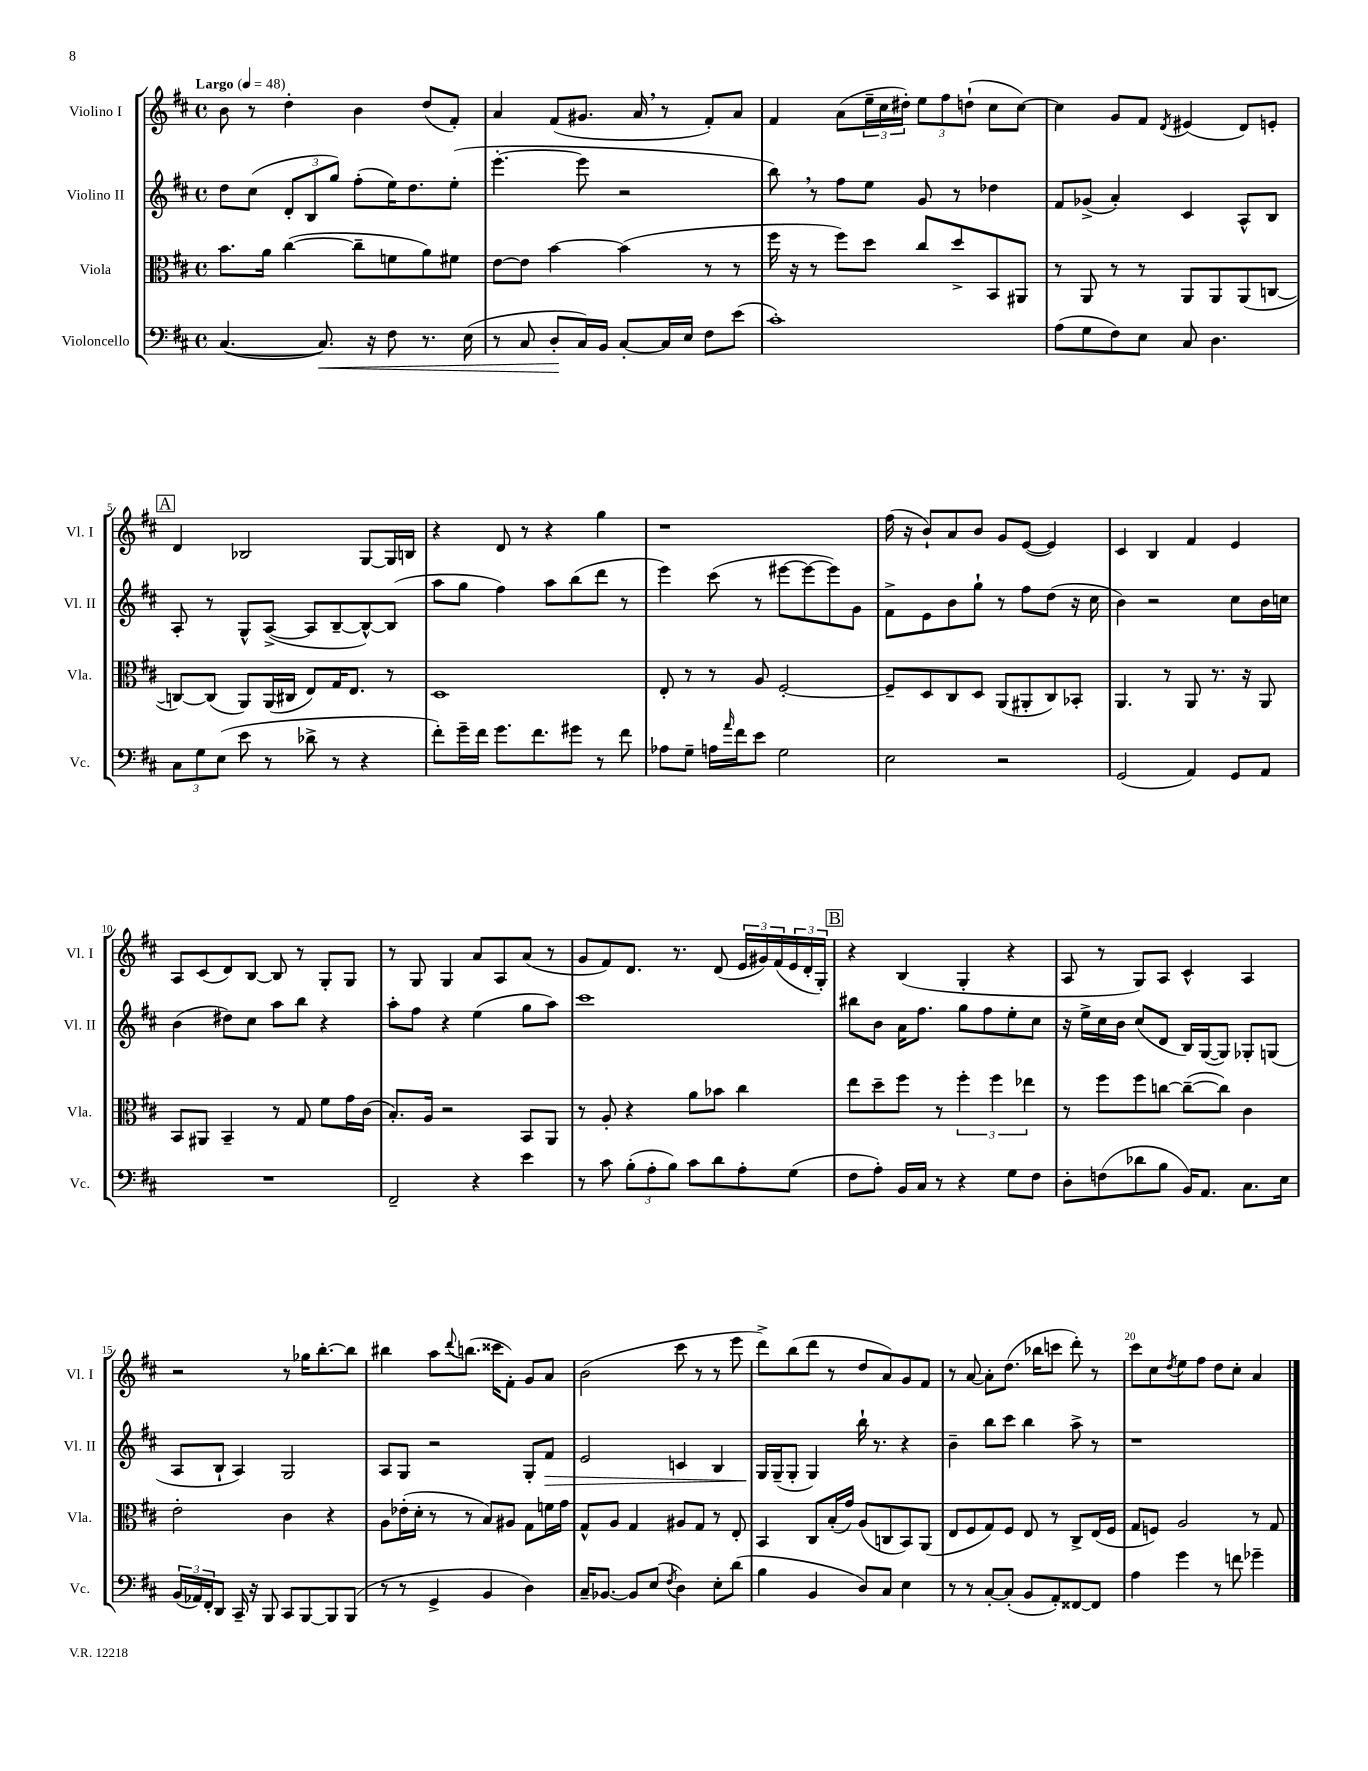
<<
\new StaffGroup <<
\new Staff = "s0" \with { instrumentName = "Violino I" shortInstrumentName = "Vl. I" } {
    \clef treble \key d \major \defaultTimeSignature \time 4/4 \tempo "Largo" 4 = 48
    b'8 r8 d''4-. b'4 d''8( fis'8-.) |
    a'4 fis'8( gis'8. a'16 \breathe r8 fis'8-.) a'8 |
    fis'4 a'8( \tuplet 3/2 { e''16-- cis''16 dis''16-.) } \tuplet 3/2 { e''8 fis''8 d''8-!( } cis''8 cis''8~) |
    cis''4 g'8 fis'8 \acciaccatura { d'8 } eis'4( d'8) e'8-. |
    \mark \markup { \box "A" } d'4 bes2 g8~ g16 b16 |
    r4 d'8 r8 r4 g''4 |
    r1 |
    fis''16( r16 b'8-!) a'8 b'8 g'8 e'8~( e'4) |
    cis'4 b4 fis'4 e'4 |
    a8 cis'8( d'8) b8~ b8 r8 g8-. g8 |
    r8 g8 g4 a'8 a8 a'8( r8 |
    g'8 fis'8) d'8. r8. d'8( \tuplet 3/2 { e'16 gis'16) fis'16( } \tuplet 3/2 { e'16 d'16-. g16-.) } |
    \mark \markup { \box "B" } r4 b4( g4-. r4 |
    a8 r8 g8) a8 cis'4-^ a4 |
    r2 r8 ges''16 b''8.~-. b''8 |
    bis''4 a''8 \appoggiatura { d'''8 } b''8.( cisis'''16 fis'8-.) g'8 a'8 |
    b'2( cis'''8 r8 r8 e'''8 |
    d'''8->) b''8( d'''8 r8 d''8 a'8) g'8 fis'8 |
    r8 a'8~ a'8-. d''8.( bes''16 c'''8 d'''8-.) r8 |
    cis'''8 cis''8 \acciaccatura { d''8 } e''8 fis''8 d''8 cis''8-. a'4 \bar "|." |
}
\new Staff = "s1" \with { instrumentName = "Violino II" shortInstrumentName = "Vl. II" } {
    \clef treble \key d \major \defaultTimeSignature \time 4/4
    d''8 cis''8( \tuplet 3/2 { d'8-. b8 g''8) } fis''8-.( e''16) d''8. e''8-.( |
    e'''4.~-. e'''8 r2 |
    b''8) \breathe r8 fis''8 e''8 g'8 r8 des''4 |
    fis'8 ges'8->( a'4-.) cis'4 a8-^ b8 |
    \mark \markup { \box "A" } a8-. r8 g8-^ a8~->( a8 b8~-- b8~-^) b8( |
    a''8 g''8 fis''4) a''8 b''8( d'''8 r8 |
    e'''4) cis'''8( r8 eis'''8~ eis'''8~ eis'''8) g'8 |
    fis'8-> e'8 b'8 g''8-! r8 fis''8 d''8( r16 cis''16 |
    b'4) r2 cis''8 b'16 c''16 |
    b'4( dis''8) cis''8 a''8 b''8 r4 |
    a''8-. fis''8 r4 e''4( g''8 a''8) |
    cis'''1 |
    \mark \markup { \box "B" } bis''8 b'8 a'16 fis''8. g''8 fis''8 e''8-. cis''8 |
    r16 e''16-> cis''16 b'16 cis''8( d'8 b16) g16~( g8) ges8-. g8( |
    a8 b8-! a4) g2 |
    a8 g8 r2 g8-. fis'8\> |
    e'2 c'4 b4 |
    g16\! g16--( g8-. g4) b''16-! r8. r4 |
    b'4-- b''8 cis'''8 b''4 a''8-> r8 |
    r1 \bar "|." |
}
\new Staff = "s2" \with { instrumentName = "Viola" shortInstrumentName = "Vla." } {
    \clef alto \key d \major \defaultTimeSignature \time 4/4
    b'8. a'16 cis''4~( cis''8-- f'8 a'8) fis'8 |
    e'8~ e'8 b'4~ b'4( r8 r8 |
    fis''16 r16 r8 fis''8) d''8 cis''8 d''8-> b,8 ais,8 |
    r8 a,8 r8 r8 a,8 a,8 a,8( c8~ |
    \mark \markup { \box "A" } c8~) c8( a,8) a,16( cis16 e8) g16 e8. r8 |
    d1 |
    e8-. r8 r8 a8 fis2~-. |
    fis8-- d8 cis8 d8 a,8( ais,8-. cis8) bes,8-. |
    a,4. r8 a,8 r8. r16 a,8 |
    b,8 ais,8 b,4-- r8 g8 fis'8 g'16 cis'16( |
    b8.-.) a16 r2 b,8 a,8 |
    r8 a8-. r4 a'8 bes'8 cis''4 |
    \mark \markup { \box "B" } e''8 d''8-- fis''8 r8 \tuplet 3/2 { fis''4-. fis''4 ees''4 } |
    r8 fis''8 fis''8 c''8~ c''8~--( c''8) cis'4 |
    e'2-. cis'4 r4 |
    a8 ees'16-.( d'16-. r8 r8 b8) ais8 g8 f'16 g'16 |
    g8-^ a8 g4 ais8 g8 r8 e8-. |
    b,4 cis8 b16-.( g'16) a8( c8 b,8) a,8( |
    e8 fis8 g8) fis8 e8 r8 cis8-> e16( fis16 |
    g8 f8) a2 r8 g8 \bar "|." |
}
\new Staff = "s3" \with { instrumentName = "Violoncello" shortInstrumentName = "Vc." } {
    \clef bass \key d \major \defaultTimeSignature \time 4/4
    cis4.~( cis8.\<) r16 fis8 r8. e16( |
    r8 cis8 d8-.\! cis16) b,16 cis8~-. cis16 e16 fis8 e'8( |
    cis'1-.) |
    a8( g8 fis8) e8 cis8 d4. |
    \mark \markup { \box "A" } \tuplet 3/2 { cis8 g8 e8( } e'8 r8 des'8-> r8 r4 |
    fis'8-.) g'16-- fis'16 g'8. fis'8. gis'8 r8 fis'8 |
    aes8 g8-- a16 \grace { a'16 } fis'16 e'8 g2 |
    e2 r2 |
    g,2( a,4) g,8 a,8 |
    R1 |
    fis,2-- r4 e'4 |
    r8 cis'8 \tuplet 3/2 { b8-.( a8-. b8) } cis'8 d'8 a8-. g8( |
    \mark \markup { \box "B" } fis8 a8-.) b,16 cis16 r8 r4 g8 fis8 |
    d8-. f8( des'8 b8 b,16) a,8. cis8. e16 |
    \tuplet 3/2 { b,16( aes,16) fis,16-. } d,8 cis,16-- r16 b,,8 cis,8 b,,8~ b,,8 b,,8( |
    r8 r8 g,4-> b,4 d4) |
    cis16-- bes,8.~ bes,8 e8( \acciaccatura { fis8 } d4) e8-. d'8( |
    b4 b,4 d8) cis8 e4 |
    r8 r8 cis8~-. cis8-.( b,8 a,8-.) fisis,8~ fisis,8 |
    a4 g'4 r8 f'8 ges'4-- \bar "|." |
}
>>
>>
\layout { \context { \Score \override BarNumber.break-visibility = ##(#f #t #t) barNumberVisibility = #(every-nth-bar-number-visible 5) } }
